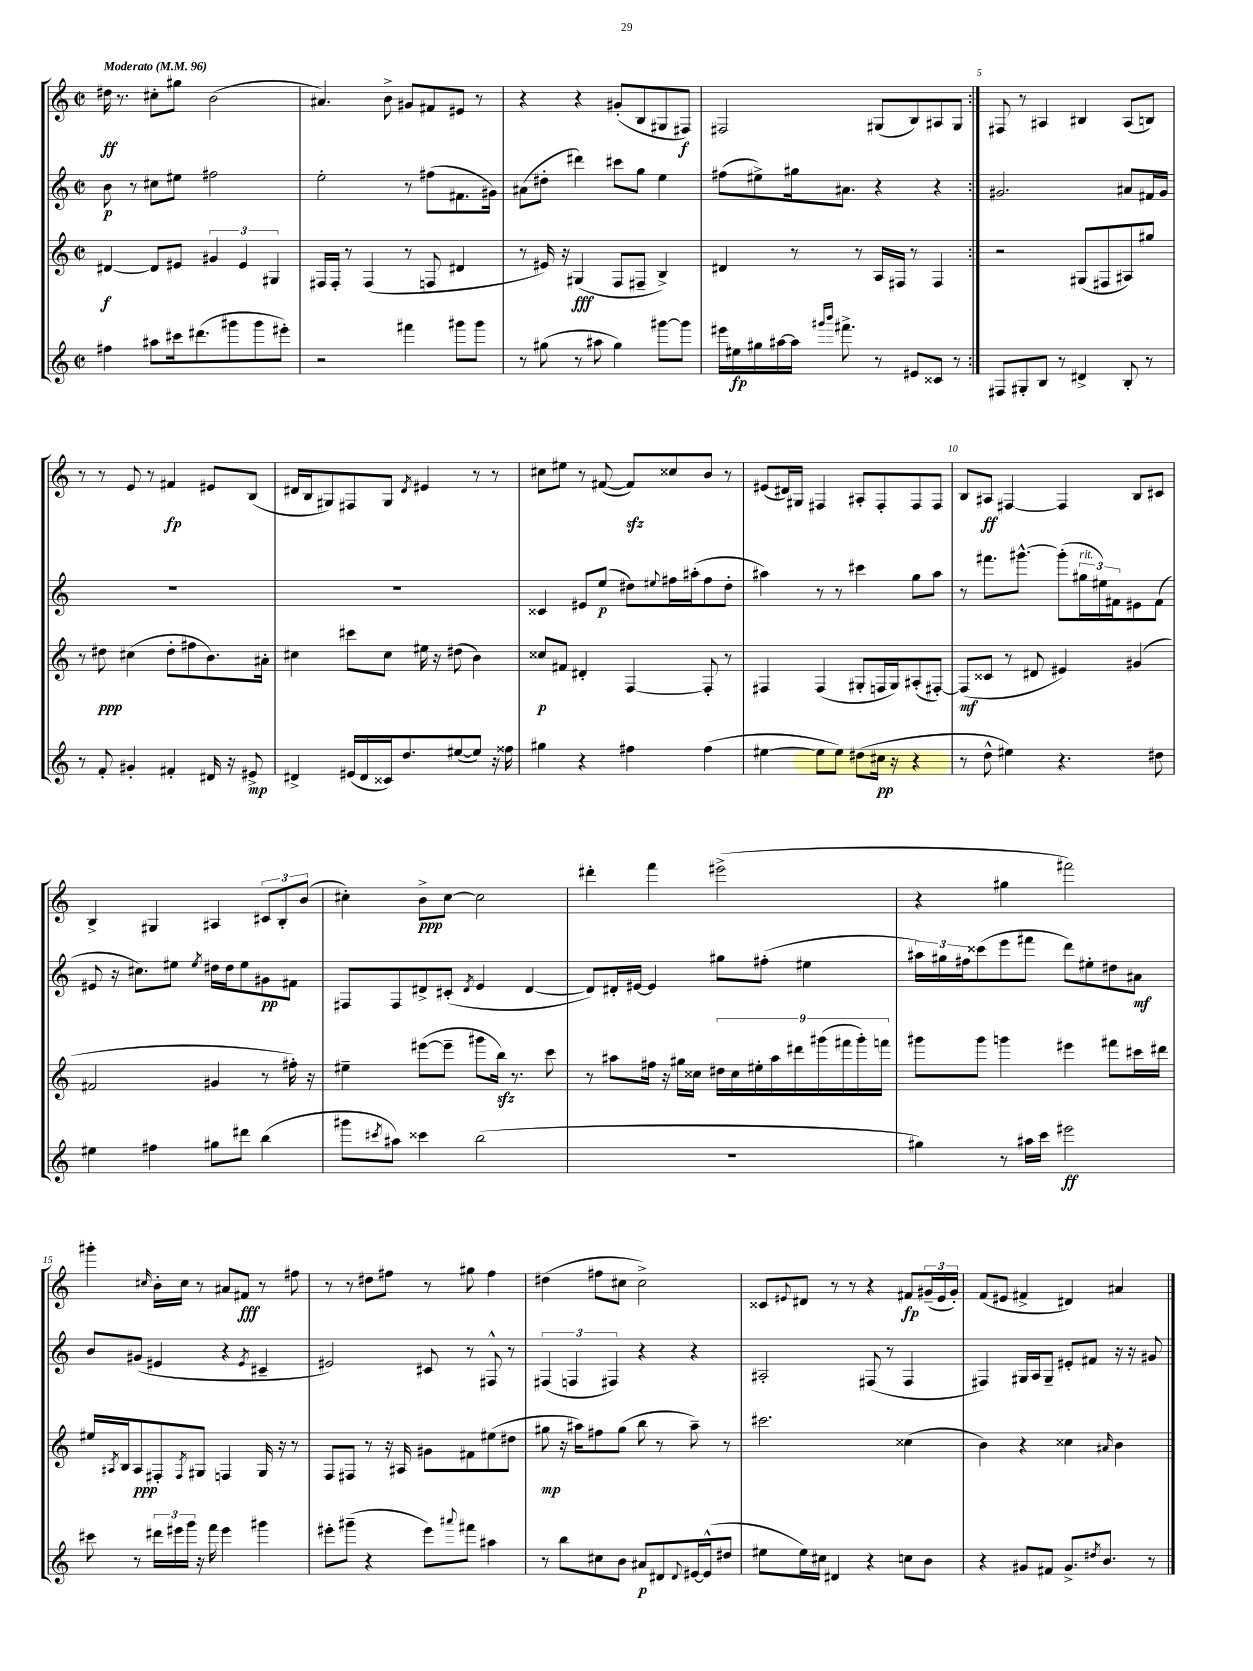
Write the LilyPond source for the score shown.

<<
\new StaffGroup <<
\new Staff = "s0" {
    \clef treble \key c \major \defaultTimeSignature \time 2/2 \tempo "Moderato" 4 = 96
    \repeat volta 2 { dis''16\ff r8. cis''8-. gis''8 b'2( |
    ais'4.) b'8-> gis'8 fis'8 eis'8 r8 |
    r4 r4 gis'8-.( b8 gis8 fis8\f) |
    fis2 gis8( b8) ais8 gis8 | }
    fis8 r8 ais4 bis4 ais8( b8) |
    r8 r8 e'8 r8 fis'4\fp eis'8 b8( |
    dis'16 b16 gis8) fis8 gis8 \acciaccatura { dis'8 } eis'4 r8 r8 |
    cis''8 eis''8 r8 fis'8~( fis'8\sfz) cisis''8 b'8 r8 |
    eis'8( dis'16) gis16 fis4 ais8-. fis8-. fis8 fis8 |
    b8 ais8\ff fis4~ fis4 b8 cis'8 |
    b4-> gis4 ais4 \tuplet 3/2 { cis'8 b8-. b'8( } |
    cis''4-.) b'8->\ppp cis''8~ cis''2 |
    dis'''4-. f'''4 eis'''2->( |
    r4 gis''4 fis'''2) |
    gis'''4-. \grace { cis''16 } b'16-. cis''16 r8 ais'8 fis'8\fff r8 fis''8 |
    r8 r8 dis''8 fis''8 r8 gis''8 fis''4 |
    dis''4( fis''8 cis''8 cis''2->) |
    cisis'8 \appoggiatura { eis'8 } dis'8 r8 r8 r4 fis'8\fp \tuplet 3/2 { gis'16--( eis'16 gis'16-.) } |
    f'8( eis'8 fis'4-> dis'4) ais'4 \bar "|." |
}
\new Staff = "s1" {
    \clef treble \key c \major \defaultTimeSignature \time 2/2
    \repeat volta 2 { b'8\p r8 cis''8 eis''8 fis''2 |
    e''2-. r8 fis''8( fis'8. gis'16) |
    ais'8( dis''8-. dis'''4) cis'''8 g''8 e''4 |
    fis''8( eis''8->) gis''16 ais'8. r4 r4 | }
    gis'2. ais'8 fis'16 gis'16 |
    R1 |
    R1 |
    cisis'4 eis'8 e''8\p( dis''8) \appoggiatura { eis''8 } fis''16 ais''16-.( fis''8 dis''8-. |
    ais''4) r8 r8 cis'''4 g''8 ais''8 |
    r8 fis'''8. gis'''8.~-^ gis'''8-.( \tuplet 3/2 { gis''16^\markup { \italic "rit." } eis''16) fis'16 } eis'8 fis'8( |
    eis'8 r16 cis''8.) eis''8 \acciaccatura { eis''8 } dis''16 dis''16 eis''8 gis'8\pp fis'8 |
    fis8 fis8 dis'8-> cis'8-.( \acciaccatura { dis'8 } e'4 dis'4~ |
    dis'8) dis'16-. eis'16~ eis'4 gis''8 fis''8-.( eis''4 |
    \tuplet 3/2 { ais''16) gis''16 fis''16 } cisis'''8( e'''8 fis'''8 d'''8) eis''8-. dis''8 ais'8\mf |
    b'8 gis'8( eis'4 r4 \acciaccatura { eis'8 } cis'4-- |
    eis'2) cis'8 r8 fis8-^ r8 |
    \tuplet 3/2 { fis4( f4 fis4) } r4 r4 |
    ais2-. fis8( r8 fis4 |
    fis4) gis16 a16 gis8-- eis'8-. fis'8 r16 r16 gis'8 \bar "|." |
}
\new Staff = "s2" {
    \clef treble \key c \major \defaultTimeSignature \time 2/2
    \repeat volta 2 { dis'4~\f dis'8 eis'8 \tuplet 3/2 { gis'4 eis'4 gis4 } |
    fis16 fis16-. r8 fis4( r8 f8 dis'4 |
    r8 eis'16) r16 gis4\fff( f8 fis8-- b4->) |
    dis'4 r8 r8 a16 fis16 r8 fis4 | }
    r2 gis8( fis8 ais8) gis''8 |
    r8 dis''8\ppp cis''4( dis''8-. fis''8 b'8.) ais'16-. |
    cis''4 cis'''8 cis''8 eis''16 r16 dis''8( b'4) |
    cisis''8\p fis'8 dis'4-. f4~ f8-. r8 |
    fis4 fis4( gis8-. f16 gis16) ais8-.( fis8~-.) |
    fis8\mf( cisis'8 r8 dis'8 eis'4) gis'4( |
    fis'2 gis'4 r8 fis''16-.) r16 |
    eis''4-- eis'''8~( eis'''8-- gis'''8 b''16\sfz) r8. c'''8 |
    r8 ais''8 fis''16 r16 gis''16 cisis''16 \tuplet 9/8 { dis''16 cisis''16 eis''16-. ais''16 dis'''16 gis'''16( fis'''16 gis'''16-.) f'''16 } |
    gis'''8 gis'''8 g'''4 eis'''4 fis'''8 cis'''16 dis'''16 |
    eis''16 \acciaccatura { ais8 } b16 ais8\ppp fis8-. \acciaccatura { fis8 } gis8 f4 gis16 r16 r8 |
    f8 fis8 r8 r16 ais16 gis'8 fis'8 eis''8( dis''8 |
    gis''8\mp r16 ais''16) fis''8 gis''8( b''8 r8 ais''8--) r8 |
    cis'''2. cisis''4( |
    b'4) r4 cisis''4 \grace { ais'16 } b'4 \bar "|." |
}
\new Staff = "s3" {
    \clef treble \key c \major \defaultTimeSignature \time 2/2
    \repeat volta 2 { fis''4 ais''8 cis'''16 dis'''8.( gis'''8 gis'''8 eis'''8-.) |
    r2 fis'''4 gis'''8 gis'''8 |
    r8 gis''8( r8 ais''8 gis''4) gis'''8~ gis'''8 |
    eis'''16 eis''16\fp gis''16 ais''16~ ais''16 \grace { gis'''16 b'''16 } fis'''8.-> r8 eis'8 cisis'8 r8 | }
    fis8 gis8-. b8 r8 dis'4-> b8-. r8 |
    r8 f'8-. gis'4-. fis'4-. dis'16 r16 eis'8->\mp |
    dis'4-> eis'16( dis'16 cisis'16) d''8. eis''8~( eis''8) r16 fisis''16 |
    gis''4 r4 fis''4 fis''4( |
    eis''4~ eis''8 eis''8) dis''8( cis''16\pp r16 r4 |
    r8 d''8-^ eis''4) r4. dis''8 |
    eis''4 fis''4 gis''8 dis'''8 b''4( |
    gis'''8 \acciaccatura { cis'''8 } ais''8) cisis'''4 b''2( |
    R1 |
    gis''4) r8 ais''16 c'''16 eis'''2\ff |
    cis'''8 r8 \tuplet 3/2 { dis'''16 eis'''16 g'''16 } r16 f'''16 eis'''4 gis'''4 |
    eis'''8-. gis'''8--( r4 eis'''8) \appoggiatura { ais'''8 } fis'''8 ais''4 |
    r8 b''8 cis''8 b'8 ais'8\p dis'8 \appoggiatura { dis'8 } eis'16~ eis'16-^( dis''8 |
    eis''8 eis''16) cis''16 dis'4 r4 c''8 b'8 |
    r4 gis'8 fis'8 gis'8.-> \acciaccatura { dis''8 } b'8. r8 \bar "|." |
}
>>
>>
\layout { \context { \Score \override BarNumber.break-visibility = ##(#f #t #t) barNumberVisibility = #(every-nth-bar-number-visible 5) } }
